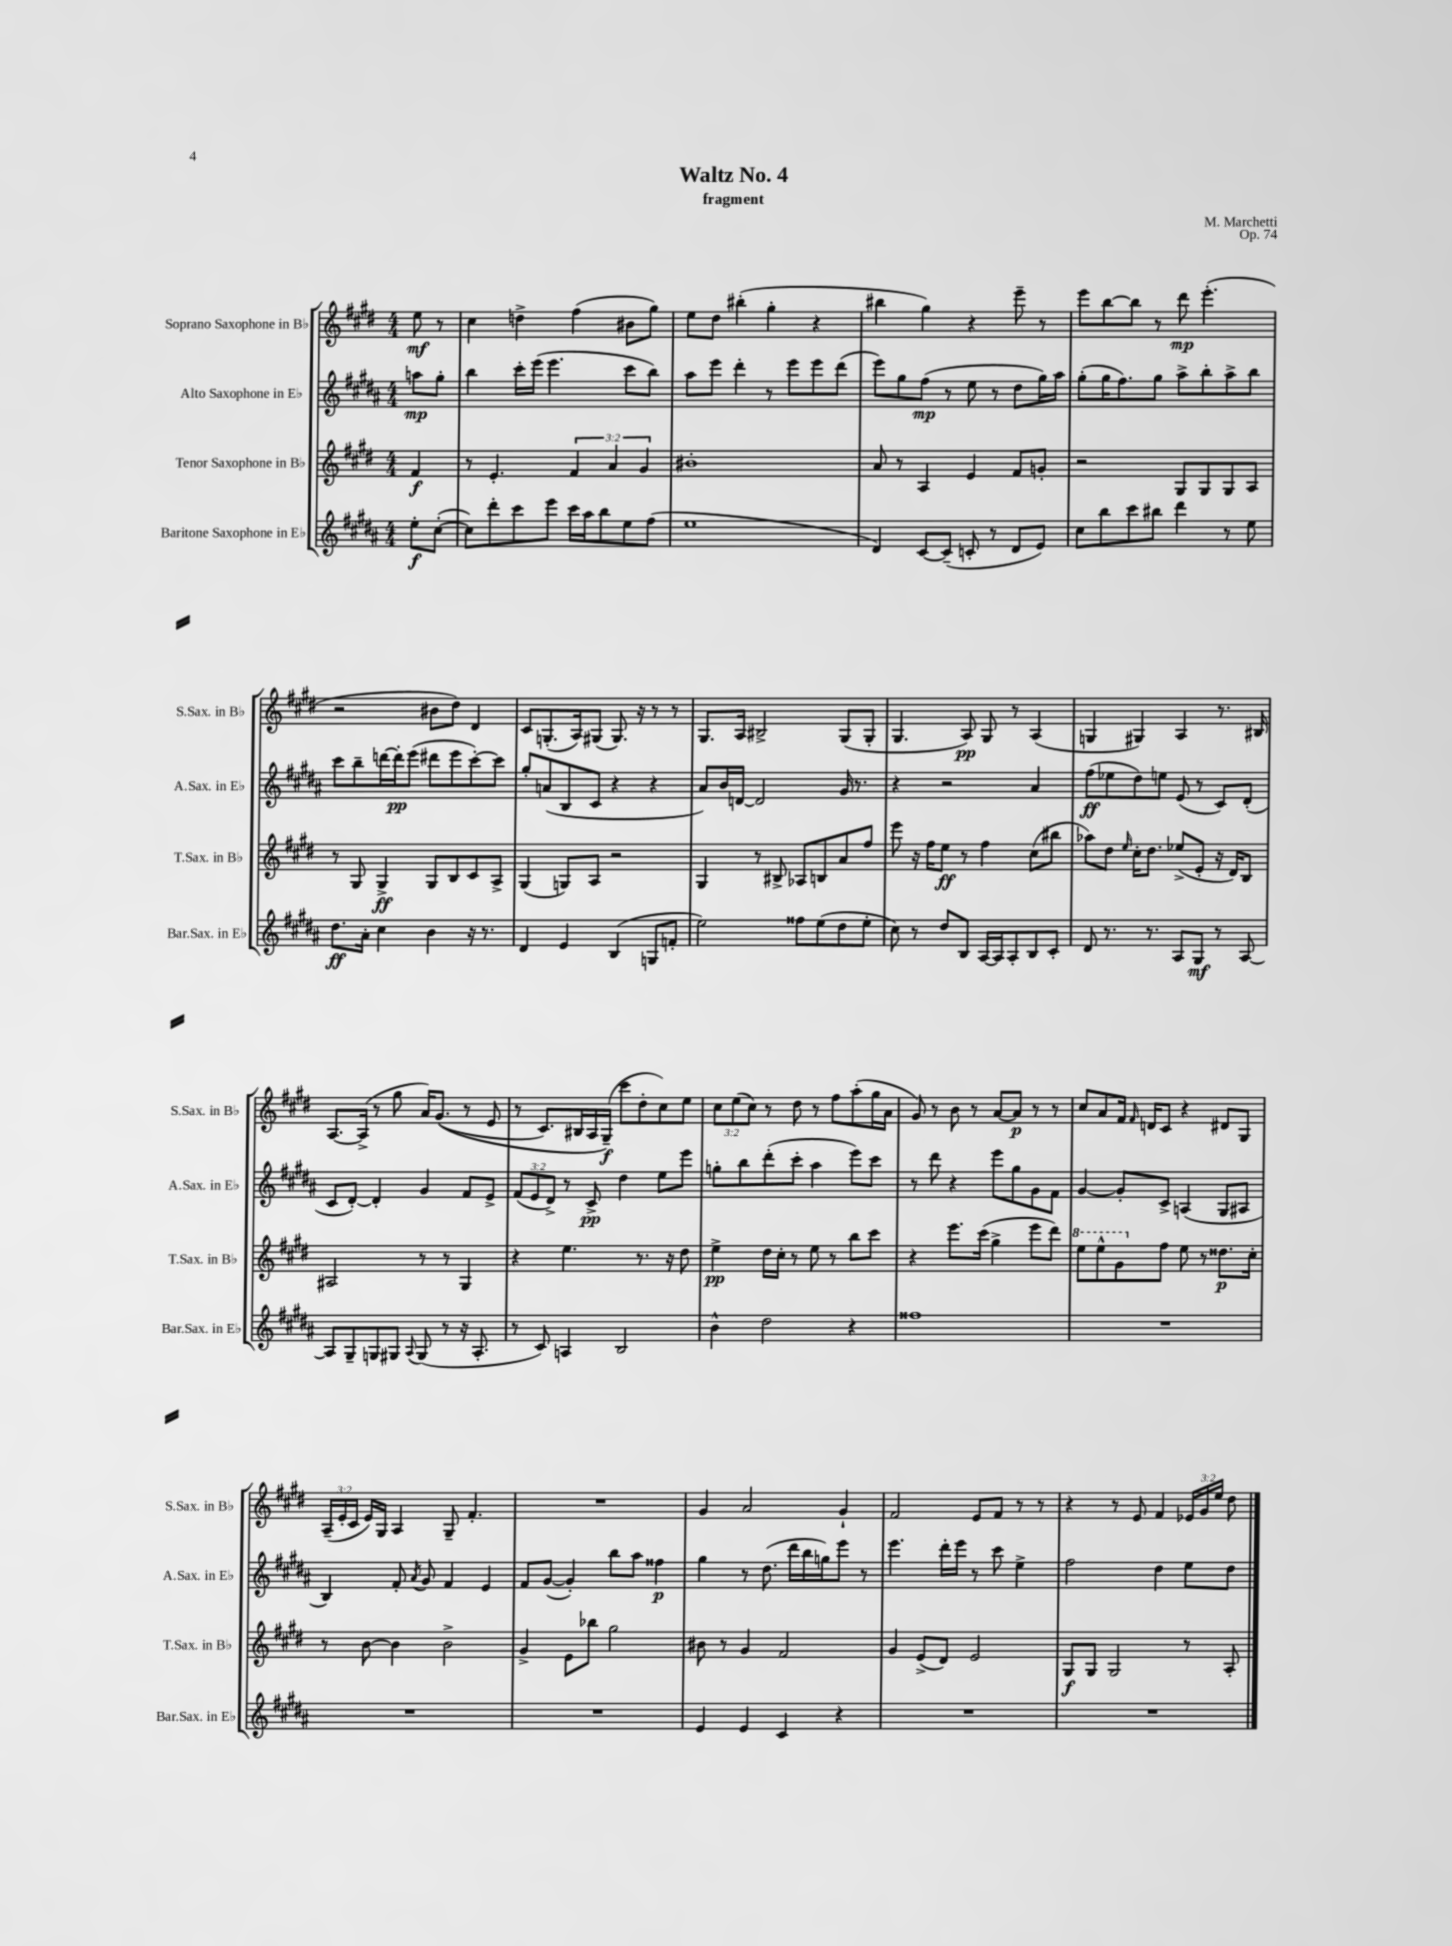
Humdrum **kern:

**kern	**dynam	**kern	**dynam	**kern	**dynam	**kern	**dynam
*part4	*part4	*part3	*part3	*part2	*part2	*part1	*part1
*staff4	*staff4	*staff3	*staff3	*staff2	*staff2	*staff1	*staff1
*I"Baritone Saxophone in E♭	*	*I"Tenor Saxophone in B♭	*	*I"Alto Saxophone in E♭	*	*I"Soprano Saxophone in B♭	*
*I'Bar.Sax. in E♭	*	*I'T.Sax. in B♭	*	*I'A.Sax. in E♭	*	*I'S.Sax. in B♭	*
*clefG2	*	*clefG2	*	*clefG2	*	*clefG2	*
*k[f#c#g#d#a#]	*	*k[f#c#g#d#]	*	*k[f#c#g#d#a#]	*	*k[f#c#g#d#]	*
*M4/4	*	*M4/4	*	*M4/4	*	*M4/4	*
=	=	=	=	=	=	=	=
8ee'\L	f	4f#/	f	8aan\L	mp	8ee\	mf
([8cc#'\J	.	.	.	8gg#'\J	.	8r	.
=1	=1	=1	=1	=1	=1	=1	=1
8cc#\L])	.	8r	.	4bb\	.	4cc#\	.
8ddd#'\	.	4.e'/	.	.	.	.	.
8ccc#\	.	.	.	16ccc#'\LL	.	4ddn^\	.
.	.	.	.	(16eee\JJ	.	.	.
8eee\J	.	.	.	4.eee\	.	.	.
16ccc#\LL	.	6f#/	.	.	.	(4ff#\	.
16aa#\J	.	.	.	.	.	.	.
8bb\	.	.	.	.	.	.	.
.	.	6a/	.	.	.	.	.
8ee\	.	.	.	8ccc#\L	.	8b#X\L	.
.	.	6g#/	.	.	.	.	.
(8ff#\J	.	.	.	8bb\J)	.	8gg#\J)	.
=2	=2	=2	=2	=2	=2	=2	=2
1ee	.	1b#X'	.	8aa#\L	.	8ee\L	.
.	.	.	.	8eee\J	.	8dd#\J	.
.	.	.	.	4ddd#'\	.	(4bb#X'\	.
.	.	.	.	8r	.	4gg#'\	.
.	.	.	.	8eee\L	.	.	.
.	.	.	.	8eee\	.	4r	.
.	.	.	.	(8ddd#\J	.	.	.
=3	=3	=3	=3	=3	=3	=3	=3
4d#/)	.	8a/	.	8eee\L)	.	4bb#X\	.
.	.	8r	.	8gg#\	.	.	.
[8c#/L	.	4A/	.	(8ff#\J	mp	4gg#\)	.
(8c#~/J]	.	.	.	8r	.	.	.
8cn'/	.	4e/	.	8ee\	.	4r	.
8r	.	.	.	8r	.	.	.
8d#/L	.	8f#/L	.	8dd#\L	.	8eee~\	.
8e/J)	.	8gn'/J	.	16gg#\L)	.	8r	.
.	.	.	.	16aa#\JJ	.	.	.
=4	=4	=4	=4	=4	=4	=4	=4
8cc#\L	.	2r	.	(8gg#'\L	.	8eee\L	.
8bb\	.	.	.	16gg#\K	.	[8bb\	.
.	.	.	.	8.ff#\)	.	.	.
8ccc#\	.	.	.	.	.	8bb\J]	.
8bb#X\J	.	.	.	8gg#\J	.	8r	.
4ddd#\	.	8G#/L	.	8aa#^\L	.	8ddd#\	mp
.	.	8G#/	.	8bb'\	.	(4.eee'\	.
8r	.	8G#/	.	8aa#^\	.	.	.
8ee\	.	8A/J	.	8bb\J	.	.	.
!!LO:LB:g=z
=5	=5	=5	=5	=5	=5	=5	=5
8.dd#\L	ff	8r	.	8ccc#\L	.	2r	.
.	.	8G#/	.	8bb~\	.	.	.
16a#'\Jk	.	.	.	.	.	.	.
4cc#\	.	4G#^/	ff	[16dddn\L	.	.	.
.	.	.	.	16ddd'\J]	pp	.	.
.	.	.	.	(8eee\J	.	.	.
4b\	.	8G#/L	.	8ddd#X\L	.	8b#X\L	.
.	.	8B/	.	8eee\	.	8dd#\J)	.
16r	.	8c#/	.	[8ccc#'\)	.	4d#/	.
8.r	.	.	.	.	.	.	.
.	.	8A^/J	.	8ccc#\J]	.	.	.
=6	=6	=6	=6	=6	=6	=6	=6
4d#/	.	(4G#/	.	8gg#'/L	.	8c#/L	.
.	.	.	.	(8an/	.	(8.Gn'/	.
4e/	.	8Gn/L)	.	8B/	.	.	.
.	.	.	.	.	.	16A/k)	.
.	.	8A/J	.	8c#/J	.	(8G#X/J	.
(4B/	.	2r	.	4r	.	8.G#/)	.
.	.	.	.	.	.	16r	.
8Gn/L	.	.	.	4r	.	8r	.
8fn'/J	.	.	.	.	.	8r	.
=7	=7	=7	=7	=7	=7	=7	=7
2ee\)	.	4G#/	.	8a#/L)	.	8.G#/L	.
.	.	.	.	16b/L	.	.	.
.	.	.	.	[16dn/JJ	.	16A/Jk	.
.	.	8r	.	2d/]	.	2B#X^/	.
.	.	8B#X^/	.	.	.	.	.
8ff##X\L	.	8A-X/L	.	.	.	.	.
(8ee\	.	8Bn/	.	.	.	.	.
8dd#\	.	8a/	.	16g#/	.	(8G#/L	.
.	.	.	.	8.r	.	.	.
8ee'\J	.	8ff#/J	.	.	.	8G#'/J	.
=8	=8	=8	=8	=8	=8	=8	=8
8cc#\)	.	8eee\	.	4r	.	4.G#/	.
8r	.	16r	.	.	.	.	.
.	.	16ff#\KL	.	.	.	.	.
8dd#/L	.	8ee\J	ff	2r	.	.	.
8B/J	.	8r	.	.	.	8A/)	pp
[16A#/LL	.	4ff#\	.	.	.	8G#/	.
16A#/J]	.	.	.	.	.	.	.
8A#'/	.	.	.	.	.	8r	.
8B/	.	(8cc#\L	.	4a#/	.	(4A/	.
8c#'/J	.	8bb#X\J	.	.	.	.	.
=9	=9	=9	=9	=9	=9	=9	=9
8d#/	.	8aa-X\L)	.	(8ff#\L	ff	4Gn/	.
8.r	.	8dd#\J	.	8ee-X\	.	.	.
.	.	16qqee/	.	.	.	.	.
.	.	16cc#'\KL	.	8dd#\)	.	4G#X/)	.
8.r	.	8.dd#\J	.	.	.	.	.
.	.	.	.	8een\J	.	.	.
8A#/L	.	(8ee-X^/L	.	(8e/	.	4A/	.
8G#/J	mf	8e'/J	.	8r	.	.	.
8r	.	16r	.	8c#/L)	.	8.r	.
.	.	16d#/KL)	.	.	.	.	.
[8A#/	.	8B/J	.	(8d#'/J	.	.	.
.	.	.	.	.	.	16B#X/	.
!!LO:LB:g=z
=10	=10	=10	=10	=10	=10	=10	=10
8A#/L]	.	2A#X/	.	8c#/L	.	[8.A/L	.
8G#~/	.	.	.	[8d#'/J)	.	.	.
.	.	.	.	.	.	(16A^/Jk]	.
8Gn/	.	.	.	4d#'/]	.	8r	.
8G#X/J	.	.	.	.	.	8gg#\	.
8qqA#/	.	.	.	.	.	.	.
(8G#/	.	8r	.	4g#/	.	16a/KL)	.
.	.	.	.	.	.	((8.g#/J	.
8r	.	8r	.	.	.	.	.
16r	.	4G#/	.	8f#/L	.	8r	.
8.A#'/	.	.	.	.	.	.	.
.	.	.	.	8e^/J	.	8e/	.
=11	=11	=11	=11	=11	=11	=11	=11
8r	.	4r	.	(12f#/L	.	8r	.
.	.	.	.	12e/	.	.	.
8c#/)	.	.	.	.	.	8.c#/L)	.
.	.	.	.	12d#^/J)	.	.	.
4An/	.	4.ee\	.	8r	.	.	.
.	.	.	.	.	.	16B#X/L	.
.	.	.	.	8c#^/	pp	16A/	.
.	.	.	.	.	.	(16G#~/JJ)	f
2B/	.	.	.	4dd#\	.	8ccc#\L	.
.	.	8.r	.	.	.	8dd#'\	.
.	.	.	.	8ee\L	.	8cc#\)	.
.	.	16r	.	.	.	.	.
.	.	8dd#\	.	8eee\J	.	8ee\J	.
=12	=12	=12	=12	=12	=12	=12	=12
4b^^\	.	4ee^\	pp	8ggn'\L	.	12cc#\L	.
.	.	.	.	.	.	(12ee\	.
.	.	.	.	8bb\	.	.	.
.	.	.	.	.	.	12cc#\J)	.
2dd#\	.	16dd#\LL	.	(8ddd#'\	.	8r	.
.	.	16cc#'\JJ	.	.	.	.	.
.	.	8r	.	8ccc#'\J	.	8dd#\	.
.	.	8ee\	.	4aa#\	.	8r	.
.	.	8r	.	.	.	8ff#\L	.
4r	.	8bb\L	.	8eee\L)	.	(8aa'\	.
.	.	8ccc#\J	.	8ccc#\J	.	16gg#\L	.
.	.	.	.	.	.	16a\JJ	.
=13	=13	=13	=13	=13	=13	=13	=13
1ff##X	.	4r	.	8r	.	8g#/)	.
.	.	.	.	8ddd#\	.	8r	.
.	.	8.eee\L	.	4r	.	8b\	.
.	.	.	.	.	.	8r	.
.	.	(16ccc#\Jk	.	.	.	.	.
.	.	4gg#^\	.	8eee\L	.	[8a/L	.
.	.	.	.	8gg#\	.	8a/J]	p
.	.	8eee\L	.	8g#\	.	8r	.
.	.	8ddd#\J)	.	8f#\J	.	8r	.
=14	=14	=14	=14	=14	=14	=14	=14
*	*	*8va	*	*	*	*	*
1r	.	8eee\L	.	[4g#/	.	8cc#/L	.
.	.	8eee^^\	.	.	.	8a/	.
.	.	8gg#\	.	8g#'/L]	.	16f#/Jk	.
.	.	.	.	.	.	16qqf#/	.
.	.	.	.	.	.	16dn/KL	.
*	*	*X8va	*	*	*	*	*
.	.	8ff#\J	.	8c#^/J	.	8c#/J	.
.	.	8ee\	.	(4An/	.	4r	.
.	.	8r	.	.	.	.	.
.	.	8.dd##X\L	p	8G#/L	.	8d#X/L	.
.	.	.	.	8A#X/J	.	8G#/J	.
.	.	16cc#'\Jk	.	.	.	.	.
!!LO:LB:g=z
=15	=15	=15	=15	=15	=15	=15	=15
1r	.	8r	.	4B/)	.	(24A~/LL	.
.	.	.	.	.	.	24e'/	.
.	.	.	.	.	.	24c#/JJ	.
.	.	[8b\	.	.	.	16e/LL)	.
.	.	.	.	.	.	16G#/JJ	.
.	.	4b\]	.	8f#'/	.	4A/	.
.	.	.	.	8qa#/	.	.	.
.	.	.	.	8g#/	.	.	.
.	.	2b^\	.	4f#/	.	8G#~/	.
.	.	.	.	.	.	4.f#'/	.
.	.	.	.	4e/	.	.	.
=16	=16	=16	=16	=16	=16	=16	=16
1r	.	4g#^/	.	8f#/L	.	1r	.
.	.	.	.	([8g#/J	.	.	.
.	.	8e\L	.	4g#'/])	.	.	.
.	.	8bb-X\J	.	.	.	.	.
.	.	2gg#\	.	8bb\L	.	.	.
.	.	.	.	8aa#\J	.	.	.
.	.	.	.	4ff##X\	p	.	.
=17	=17	=17	=17	=17	=17	=17	=17
4e/	.	8b#X\	.	4gg#\	.	4g#/	.
.	.	8r	.	.	.	.	.
4e/	.	4g#/	.	8r	.	2a/	.
.	.	.	.	(8.dd#\	.	.	.
4c#/	.	2f#/	.	.	.	.	.
.	.	.	.	16ddd#\LL	.	.	.
.	.	.	.	16bb\	.	.	.
.	.	.	.	16ggn\J)	.	.	.
4r	.	.	.	8eee\J	.	4g#`/	.
.	.	.	.	8r	.	.	.
=18	=18	=18	=18	=18	=18	=18	=18
1r	.	4g#/	.	4.eee\	.	2f#/	.
.	.	(8e^/L	.	.	.	.	.
.	.	8d#/J)	.	16ddd#'\LL	.	.	.
.	.	.	.	16eee\JJ	.	.	.
.	.	2e/	.	8r	.	8e/L	.
.	.	.	.	8ccc#\	.	8f#/J	.
.	.	.	.	4ee^\	.	8r	.
.	.	.	.	.	.	8r	.
=19	=19	=19	=19	=19	=19	=19	=19
1r	.	8G#/L	f	2ff#\	.	4r	.
.	.	8G#/J	.	.	.	.	.
.	.	2G#/	.	.	.	8r	.
.	.	.	.	.	.	8e/	.
.	.	.	.	4dd#\	.	4f#/	.
.	.	8r	.	8ee\L	.	24e-X/LL	.
.	.	.	.	.	.	24g#/	.
.	.	.	.	.	.	24ee/JJ	.
.	.	8A'/	.	8dd#\J	.	8dd#\	.
==	==	==	==	==	==	==	==
*-	*-	*-	*-	*-	*-	*-	*-
